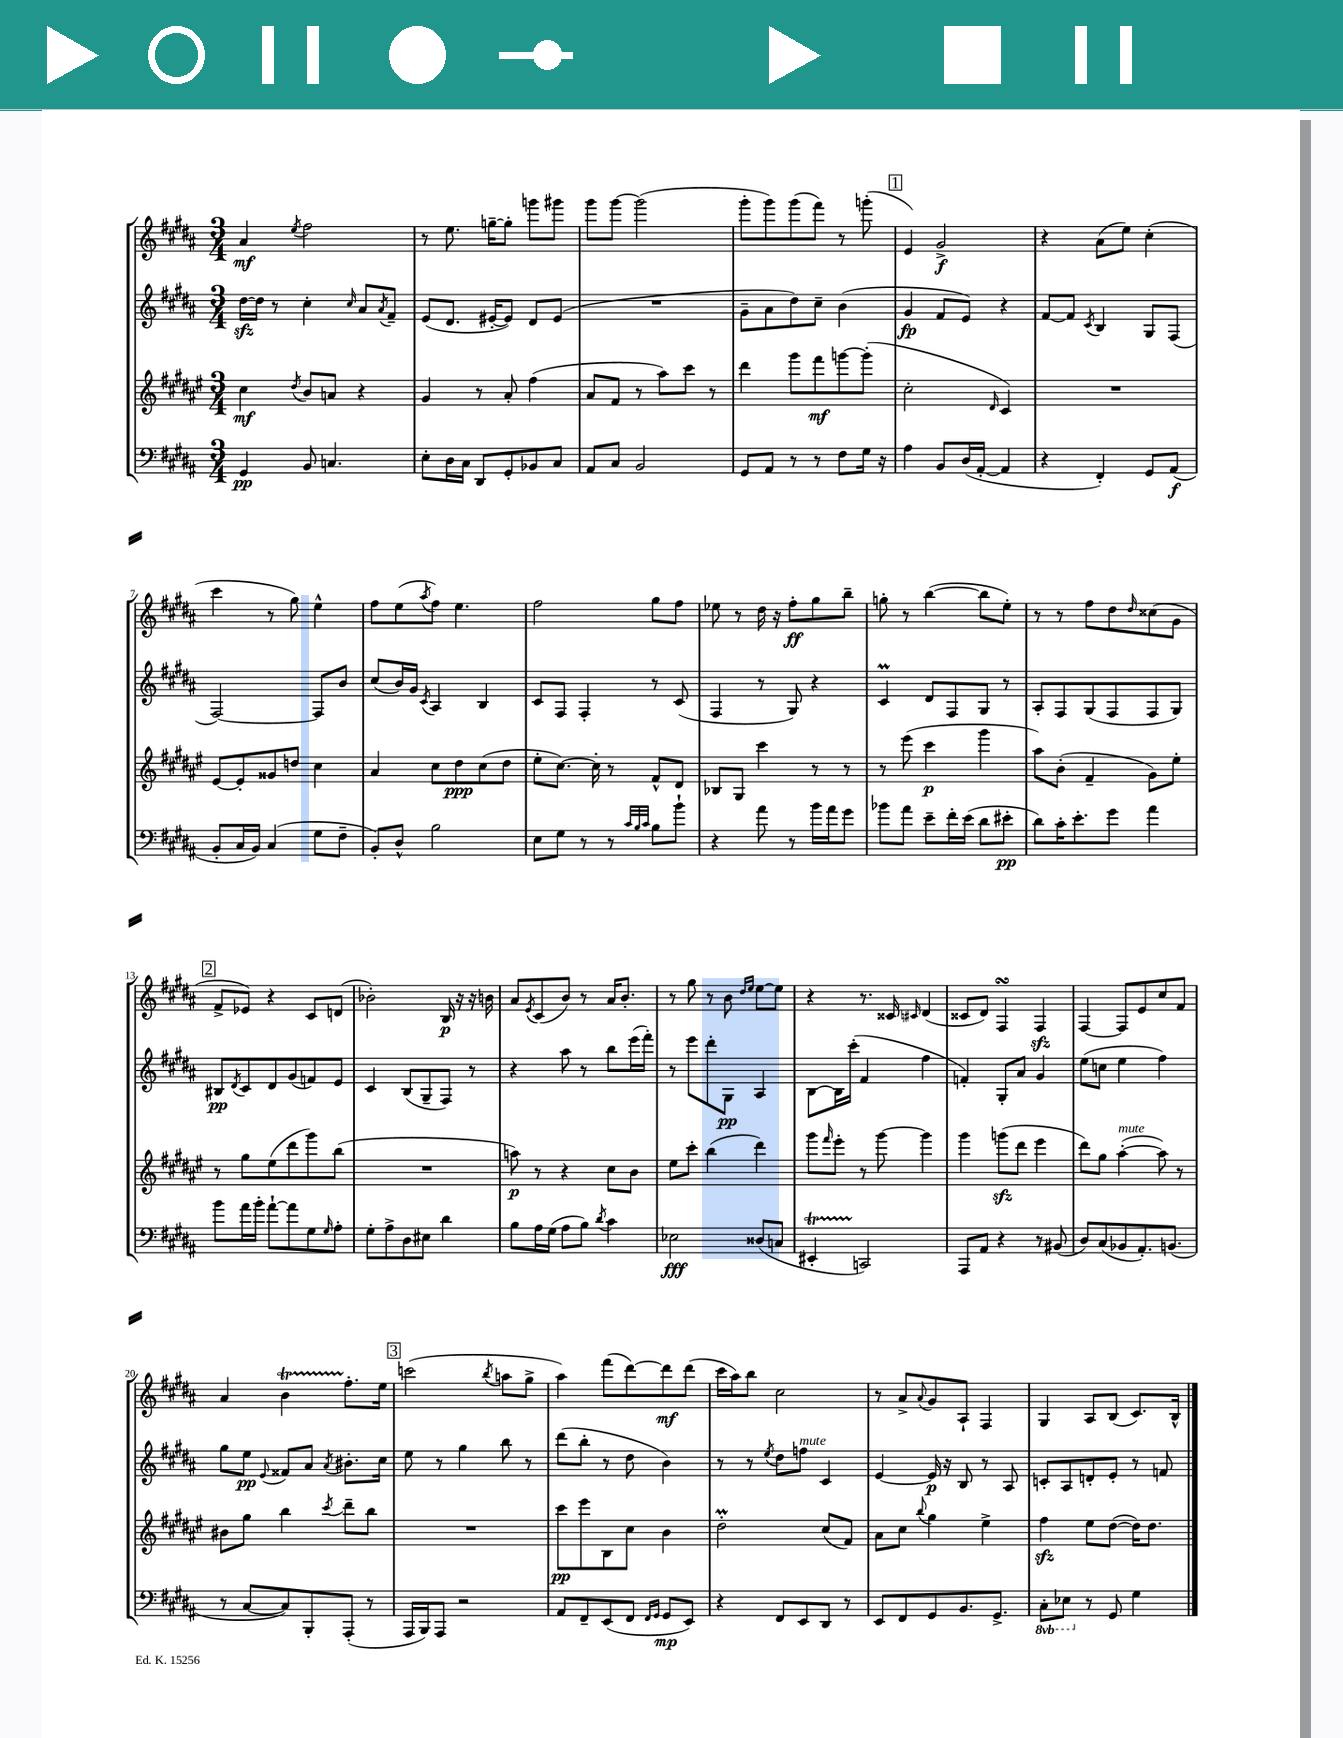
<<
\new StaffGroup <<
\new Staff = "s0" {
    \clef treble \key b \major \numericTimeSignature \time 3/4
    ais'4\mf \acciaccatura { e''8 } fis''2 |
    r8 e''8. g''16~-- g''8-. g'''8 gis'''8 |
    gis'''8 gis'''8~ gis'''2( |
    gis'''8-. gis'''8) gis'''8( fis'''8) r8 g'''8-.( |
    \mark \markup { \box "1" } e'4) gis'2->\f |
    r4 ais'8( e''8) cis''4-.( |
    cis'''4 r8 gis''8) e''4-^ |
    fis''8 e''8( \acciaccatura { ais''8 } fis''8) e''4. |
    fis''2 gis''8 fis''8 |
    ees''8 r8 dis''16 r16 fis''8-.\ff gis''8 b''8-- |
    g''8-. r8 b''4~( b''8 e''8-.) |
    r8 r8 fis''8 dis''8 \grace { dis''16 } cisis''8( gis'8 |
    \mark \markup { \box "2" } fis'8-> ees'8) r4 cis'8 d'8( |
    bes'2-.) b16\p r16 r16 b'16 |
    ais'8 \acciaccatura { e'8 } cis'8( b'8) r8 ais'16 b'8.-. |
    r8 gis''8 r8 b'8 \grace { dis''16 e''16 } e''8~ e''8 |
    r4 r8. cisis'16 \grace { cis'16 } dis'4( |
    cisis'8 dis'8) fis4\turn fis4\sfz |
    fis4~ fis8 e'8 cis''8 fis'8 |
    ais'4 b'4\startTrillSpan fis''8.-.\stopTrillSpan e''16 |
    \mark \markup { \box "3" } c'''2( \acciaccatura { b''8 } a''8 gis''8-> |
    ais''4) fis'''8( dis'''8~) dis'''8\mf dis'''8( |
    cis'''16 ais''16) b''8 cis''2 |
    r8 ais'8-> \appoggiatura { ais'8 } gis'8 ais8-! fis4 |
    gis4 ais8 b8( cis'8.) b16-^ \bar "|." |
}
\new Staff = "s1" {
    \clef treble \key b \major \numericTimeSignature \time 3/4
    dis''16~\sfz dis''16 r8 cis''4-. \grace { cis''16 } ais'8 \acciaccatura { ais'8 } fis'8-- |
    e'8( dis'8. eis'16~-. eis'8) dis'8 eis'8( |
    R2. |
    gis'8-- ais'8 dis''8) cis''8-- b'4( |
    \mark \markup { \box "1" } gis'4\fp fis'8 e'8) r4 |
    fis'8~ fis'8 \acciaccatura { cis'8 } b4 gis8 fis8( |
    fis2~) fis8 b'8 |
    cis''8( b'16) gis'16 \acciaccatura { cis'8 } ais4 b4 |
    cis'8 fis8 fis4-. r8 cis'8( |
    fis4 r8 gis8) r4 |
    cis'4\prall dis'8 fis8 gis8 r8 |
    ais8-. fis8 gis8( fis8 fis8 gis8) |
    \mark \markup { \box "2" } bis8\pp \acciaccatura { dis'8 } cis'8 dis'8 gis'8( f'8) e'8 |
    cis'4 b8( gis8-- fis8) r8 |
    r4 ais''8 r8 b''8 e'''16( fis'''16-.) |
    r8 e'''8 dis'''8-. gis8\pp ais4 |
    b8~ b16 cis'''16-.( fis'4 fis''4 |
    f'4-.) gis8-. ais'8 gis'4 |
    e''8( c''8 e''4 fis''4) |
    gis''8 e''8\pp \appoggiatura { e'8 } fisis'8 ais'8 \acciaccatura { ais'8 } bis'8.-. cis''16 |
    \mark \markup { \box "3" } e''8 r8 gis''4 b''8 r8 |
    dis'''8( b''8-. r8 dis''8 b'4) |
    r8 r8 \acciaccatura { e''8 } dis''8 f''8^\markup { \italic "mute" } cis'4 |
    e'4~ e'16\p r16 b8 r8 ais8 |
    c'8-. ais8 d'8-. e'8-. r8 f'8 \bar "|." |
}
\new Staff = "s2" {
    \clef treble \key fis \major \numericTimeSignature \time 3/4
    cis''4\mf \acciaccatura { dis''8 } b'8 a'8 r4 |
    gis'4 r8 ais'8-. fis''4( |
    ais'8 fis'8 r8 ais''8) cis'''8 r8 |
    dis'''4 gis'''8 fis'''8\mf g'''8~ g'''8-.( |
    \mark \markup { \box "1" } cis''2-. \grace { dis'16 } cis'4) |
    R2. |
    eis'8~ eis'8-. gisis'8 d''8 cis''4 |
    ais'4 cis''8 dis''8\ppp cis''8( dis''8 |
    eis''8-. cis''8.~) cis''16-. r8 fis'8-^ dis'8 |
    bes8 gis8 cis'''4 r8 r8 |
    r8 eis'''8( cis'''4\p gis'''4 |
    ais''8) b'8-.( fis'4-- gis'8) eis''8-. |
    \mark \markup { \box "2" } r8 gis''8 eis''8( dis'''8 gis'''8) b''8( |
    R2. |
    a''8\p) r8 r4 cis''8 b'8 |
    eis''8 cis'''8-. b''4( dis'''4) |
    gis'''8 \grace { fis'''16 } eis'''8-. r8 gis'''8~ gis'''4 |
    gis'''4 g'''8\sfz( dis'''8 eis'''4 |
    dis'''8) gis''8 ais''4~-.^\markup { \italic "mute" }( ais''8) r8 |
    bis'8 gis''8 b''4 \acciaccatura { cis'''8 } dis'''8-- b''8 |
    \mark \markup { \box "3" } R2. |
    cis'''8\pp eis'''8 b8 cis''8 b'4 |
    dis''2-.\prall cis''8( fis'8) |
    ais'8 cis''8 \appoggiatura { b''8 } gis''4 eis''4-> |
    fis''4\sfz eis''8 dis''8~( dis''16) dis''8. \bar "|." |
}
\new Staff = "s3" {
    \clef bass \key b \major \numericTimeSignature \time 3/4 \set Staff.ottavationMarkups = #ottavation-simple-ordinals
    gis,4\pp b,8 c4. |
    e8-. dis16 cis16 dis,8 gis,8-. bes,8 cis8 |
    ais,8 cis8 b,2 |
    gis,8 ais,8 r8 r8 fis8 gis16 r16 |
    \mark \markup { \box "1" } ais4 b,8 dis16( ais,16~-. ais,4 |
    r4 fis,4-.) gis,8 ais,8\f( |
    b,8-. cis16 b,16) cis4( gis8 fis8-- |
    b,8-.) dis8-^ b2 |
    e8 gis8 r8 r8 \grace { cis'32 b32 cis'32 } b8 b'8-! |
    r4 ais'8 r8 b'16 ais'16 gis'8 |
    bes'8 ais'8 e'8-- fis'16-. e'16( dis'8 eis'8-.\pp |
    dis'8) cis'16-. e'8.-. gis'8 ais'4 |
    \mark \markup { \box "2" } b'8 ais'16 b'16-. ais'8~-! ais'8 gis8 \grace { gis16 } ais8-. |
    gis8-. ais8-> dis8 eis8 dis'4 |
    b8 ais16 gis16( ais8 b8) \acciaccatura { dis'8 } cis'4 |
    ees2\fff disis8( c8 |
    eis,4-.\startTrillSpan c,2\stopTrillSpan) |
    ais,,8 ais,8 r4 r8 bis,8( |
    dis8) cis8( bes,8 ais,8.-.) b,8.( |
    r8 cis8~ cis8) b,,8-. ais,,8-.( r8 |
    \mark \markup { \box "3" } ais,,16 b,,16) ais,,8 r2 |
    ais,8 fis,8-- e,8( fis,8 \grace { fis,16 gis,16 } gis,8\mp e,8) |
    r4 fis,8 e,8 dis,8 r8 |
    e,8 fis,8 gis,8 b,8. gis,8.-> |
    \ottava #-1 cis,8-. ees,8 \ottava #0 r8 gis,8 gis4 \bar "|." |
}
>>
>>
